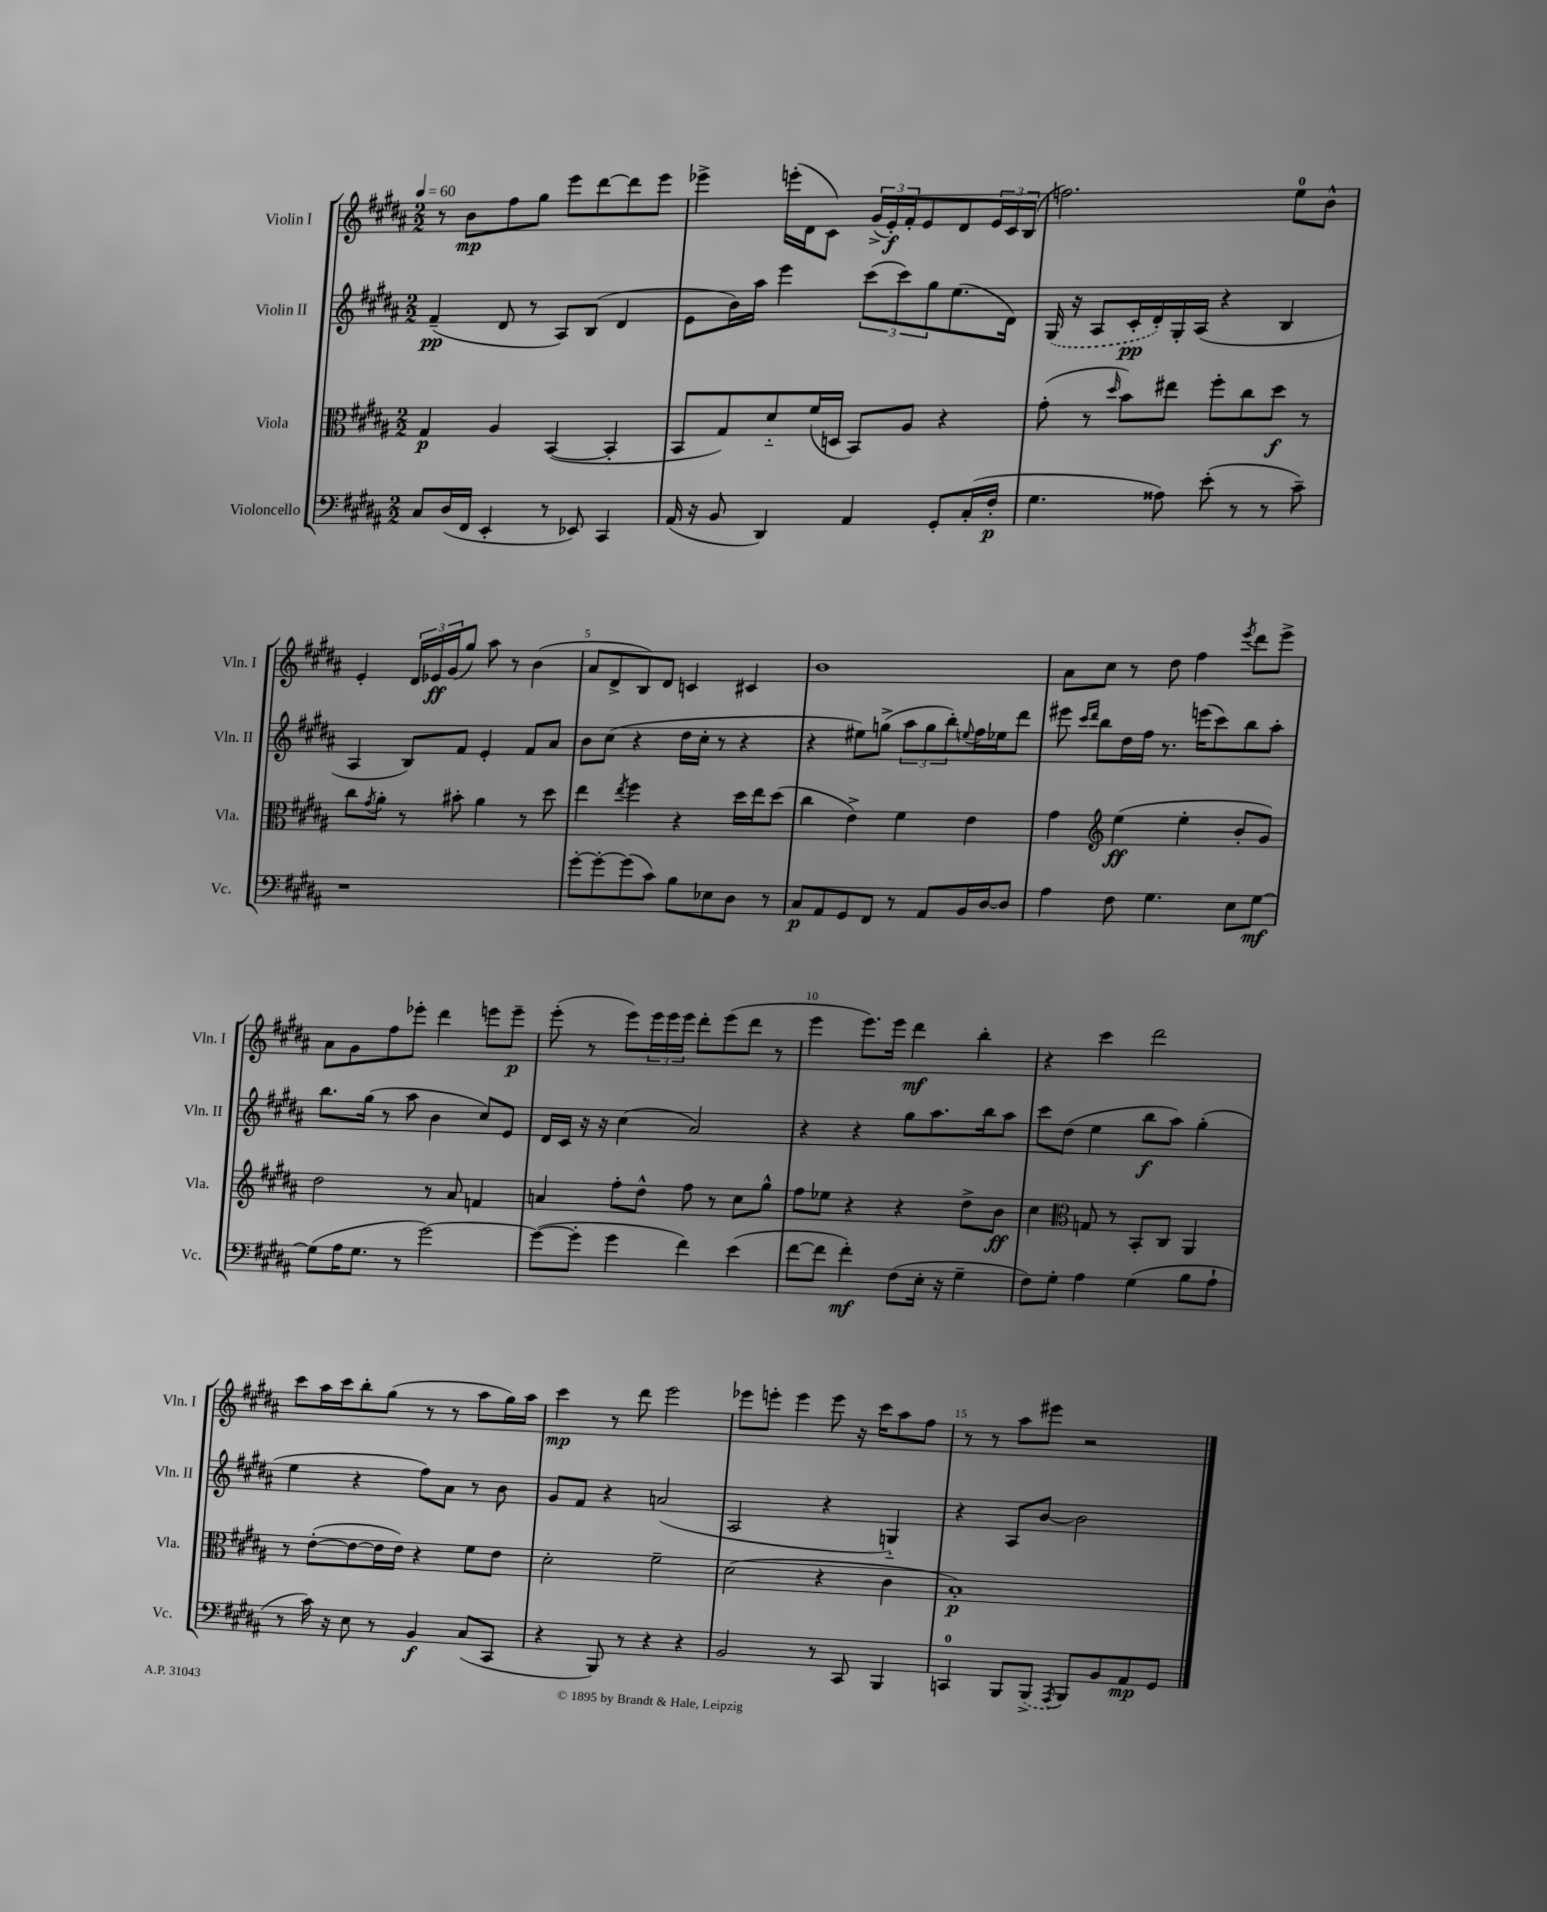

**kern	**kern	**kern	**kern
*staff4	*staff3	*staff2	*staff1
*clefF4	*clefC3	*clefG2	*clefG2
*k[f#c#g#d#a#]	*k[f#c#g#d#a#]	*k[f#c#g#d#a#]	*k[f#c#g#d#a#]
*M2/2	*M2/2	*M2/2	*M2/2
*MM60	*MM60	*MM60	*MM60
8C#	4G#	(4f#~	8r
(16D#	.	.	8b
16FF#	.	.	.
4EE'	4A#	8d#	8ff#
.	.	8r	8gg#
8r	([4BB	8A#)	8eee
8EE-)	.	(8B	[8ddd#
4CC#	4BB']	4d#	8ddd#]
.	.	.	8eee
=	=	=	=
(16AA#	8BB	8e	4eee-^
16r	.	.	.
8BB	8G#)	16b)	.
.	.	16aa#	.
4DD#)	8d#'~	4eee	(16eee'
.	.	.	16d#
.	(16f#	.	8c#)
.	16D	.	.
4AA#	8BB)	(12ccc#	(24g#^
.	.	.	24e')
.	.	12ccc#)	24f#'
.	8A#	.	8e
.	.	12gg#	.
8GG#'	4r	(8.ee	8d#
(16C#'	.	.	24e
.	.	.	24c#
16F#'	.	16d#)	.
.	.	.	(24B
=	=	=	=
4.G#	(8g#'	(16G#	2.ff)
.	.	16r	.
.	8r	8A#	.
.	16qqdd#	.	.
.	8b)	16c#'	.
.	.	16d#')	.
8A##)	8ee#	16G#'	.
.	.	(16A#	.
(8e'	8ff#'	4r	.
8r	8cc#	.	.
8r	8dd#	4B	8ee
8c#~)	8r	.	8b^^
=	=	=	=
1r	8cc#	4A#	4e'
.	8qg#	.	.
.	8a#'	.	.
.	8r	8B)	24d#
.	.	.	24e-
.	.	.	(24g#
.	8b#'	8f#	8gg#)
.	4a#	4e'	8aa#
.	.	.	8r
.	8r	8f#	(4b
.	8dd#	8a#	.
=	=	=	=
[8g#'	4ee	8b	8a#
8g#'_	.	(8cc#	8d#^
.	8qee	.	.
(8g#]	4ff#	4r	8B)
8c#)	.	.	8d#
8B	4r	16dd#	4c
.	.	16cc#'	.
8E-	.	8r	.
8D#	16dd#	4r	4c#
.	16ee	.	.
8r	(8dd#	.	.
=	=	=	=
8C#	4cc#	4r	1b
8AA#	.	.	.
8GG#	4e^)	8ee#)	.
8FF#	.	(8gg^	.
8r	4f#	12aa#	.
.	.	12gg	.
8AA#	.	.	.
.	.	12bb')	.
.	.	8qqee	.
16BB	4e	16ff#	.
[16D#	.	16ee-	.
8D#]	.	8ddd#	.
=	=	=	=
4A#	4g#	8eee#	8a#
.	.	16qqccc#	.
.	.	16qqddd#	.
.	.	8bb	8cc#
*	*clefG2	*	*
8F#	(4ee	16dd#	8r
.	.	16ff#	.
4.G#	.	8.r	8dd#
.	4ee'	.	4ff#
.	.	(16eee	.
.	.	8ccc#)	.
.	.	.	8qeee
8E	8b'	8bb	8ddd#
[8G#	8g#)	8aa#'	8eee^
=	=	=	=
(8G#]	2dd#	8.bb	8a#
16A#	.	.	8g#
8.G#	.	(16gg#	.
.	.	8r	8ff#
8r	.	8aa#	8eee-'
[2g#)	8r	4b	4ddd#
.	8a#	.	.
.	4f	8cc#)	8eee
.	.	8e	8eee~
=	=	=	=
(8g#_	4a	16d#	(8eee'
.	.	16c#	.
8g#']	.	16r	8r
.	.	16r	.
4g#	8ff#'	(4cc#	8eee)
.	8dd#^^	.	24eee
.	.	.	24eee
.	.	.	24eee
4f#)	8ff#	2a#)	8ddd#'
.	8r	.	(8eee
(4e	8cc#	.	8ddd#
.	8gg#^^	.	8r
=	=	=	=
[8f#	8ff#	4r	4eee
8f#]	8ee-	.	.
4f#')	4r	4r	8.eee)
.	.	.	16eee
(8F#	4r	8gg#	4ddd#
16E'	.	8.aa#	.
16r	.	.	.
4G#~	8dd#^	.	4bb'
.	.	16bb	.
.	8b	8aa#	.
=	=	=	=
8F#)	4cc#	8ccc#	4r
8G#'	.	(8dd#	.
*	*clefC3	*	*
4A#	8G	4ee	4ccc#
.	8r	.	.
(4G#	8BB'	8bb	2ddd#
.	8C#	8aa#)	.
8B	4AA#	(4gg#'	.
8A#`	.	.	.
=	=	=	=
8r	8r	4ee	8ccc#
16c#)	([8e'	.	16aa#
16r	.	.	16ccc#
8E	8e_	4r	8bb'
8r	16e]	.	(8gg#
.	16e)	.	.
4BB	4r	8ff#)	8r
.	.	8a#	8r
(8C#	8f#	8r	8aa#
8CC#	8e	8b	16gg#)
.	.	.	16aa#
=	=	=	=
4r	2d#'	8g#	4ccc#
.	.	8f#	.
8BBB)	.	4r	8r
8r	.	.	8ddd#
4r	2f#~	(2a	2eee
4r	.	.	.
=	=	=	=
2BB	(2d#	2A#	8eee-
.	.	.	8eee'
.	.	.	4eee
8r	4r	4r	8eee
8CC#	.	.	16r
.	.	.	16ccc#
4BBB	4c#	4G'~)	8aa#
.	.	.	8ff#
=	=	=	=
4CC	1B')	4r	8r
.	.	.	8r
8BBB	.	8A#	8aa#
(8BBB^	.	[8b	8eee#
8qAAA#	.	.	.
8BBB)	.	2b]	2r
8BB	.	.	.
8AA#	.	.	.
8GG#	.	.	.
==	==	==	==
*-	*-	*-	*-
